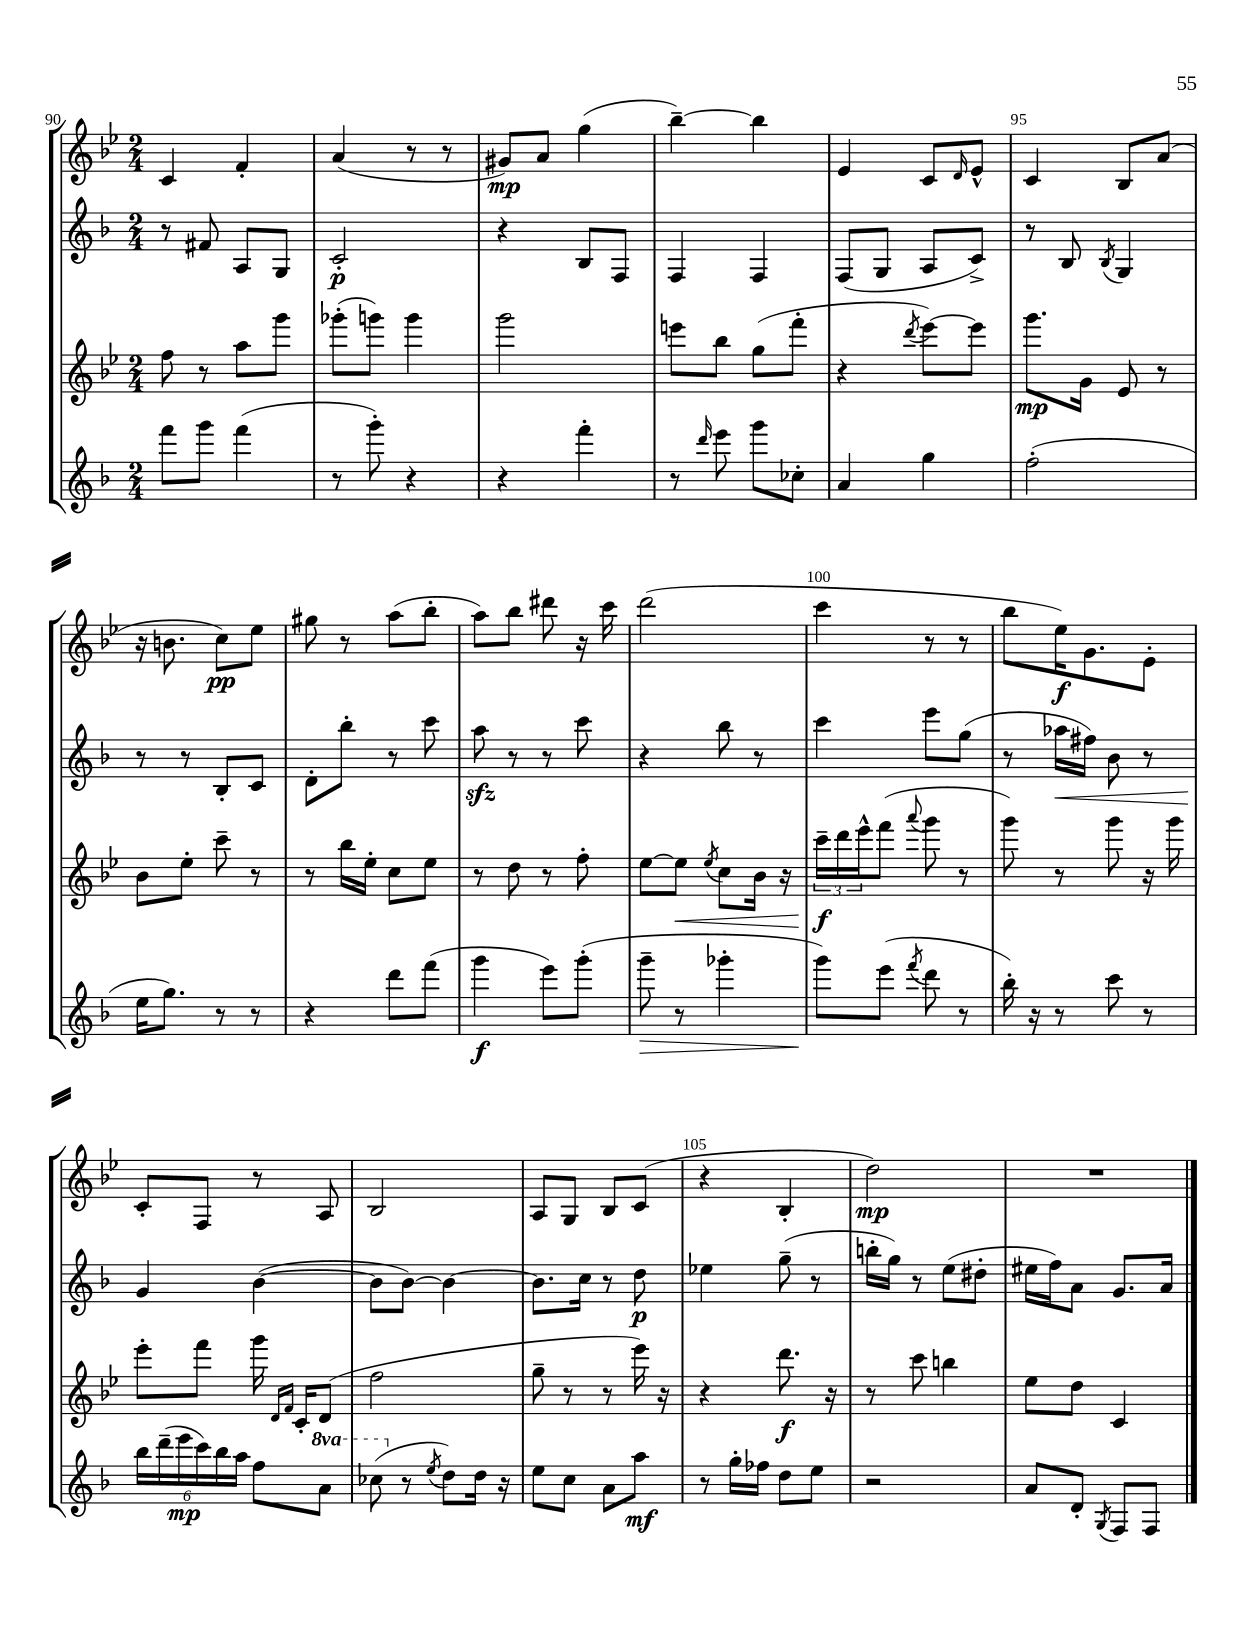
<<
\new StaffGroup <<
\new Staff = "s0" {
    \clef treble \key bes \major \numericTimeSignature \time 2/4
    c'4 f'4-. |
    a'4( r8 r8 |
    gis'8\mp) a'8 g''4( |
    bes''4~--) bes''4 |
    ees'4 c'8 \grace { d'16 } ees'8-^ |
    c'4 bes8 a'8( |
    r16 b'8. c''8\pp) ees''8 |
    gis''8 r8 a''8( bes''8-. |
    a''8) bes''8 dis'''8 r16 c'''16 |
    d'''2( |
    c'''4 r8 r8 |
    bes''8 ees''16\f) g'8. ees'8-. |
    c'8-. f8 r8 a8 |
    bes2 |
    a8 g8 bes8 c'8( |
    r4 bes4-. |
    d''2\mp) |
    R2 \bar "|." |
}
\new Staff = "s1" {
    \clef treble \key f \major \numericTimeSignature \time 2/4
    r8 fis'8 a8 g8 |
    c'2-.\p |
    r4 bes8 f8 |
    f4 f4 |
    f8( g8 a8 c'8->) |
    r8 bes8 \acciaccatura { bes8 } g4 |
    r8 r8 bes8-. c'8 |
    d'8-. bes''8-. r8 c'''8 |
    a''8\sfz r8 r8 c'''8 |
    r4 bes''8 r8 |
    c'''4 e'''8 g''8( |
    r8 aes''16\< fis''16) bes'8 r8 |
    g'4\! bes'4~( |
    bes'8 bes'8~) bes'4~ |
    bes'8. c''16 r8 d''8\p |
    ees''4 g''8--( r8 |
    b''16-. g''16) r8 e''8( dis''8-. |
    eis''16 f''16) a'8 g'8. a'16 \bar "|." |
}
\new Staff = "s2" {
    \clef treble \key bes \major \numericTimeSignature \time 2/4
    f''8 r8 a''8 g'''8 |
    ges'''8-.( g'''8) g'''4 |
    g'''2 |
    e'''8 bes''8 g''8( f'''8-. |
    r4 \acciaccatura { d'''8 } ees'''8~) ees'''8 |
    g'''8.\mp g'16 ees'8 r8 |
    bes'8 ees''8-. c'''8-- r8 |
    r8 bes''16 ees''16-. c''8 ees''8 |
    r8 d''8 r8 f''8-. |
    ees''8~ ees''8\< \acciaccatura { ees''8 } c''8 bes'16 r16 |
    \tuplet 3/2 { c'''16--\f\! d'''16 ees'''16-^ } f'''8( \appoggiatura { a'''8 } g'''8 r8 |
    g'''8) r8 g'''8 r16 g'''16 |
    ees'''8-. f'''8 g'''16 \grace { d'16 f'16 } c'16-. d'8( |
    f''2 |
    g''8-- r8 r8 ees'''16) r16 |
    r4 d'''8.\f r16 |
    r8 c'''8 b''4 |
    ees''8 d''8 c'4 \bar "|." |
}
\new Staff = "s3" {
    \clef treble \key f \major \numericTimeSignature \time 2/4 \set Staff.ottavationMarkups = #ottavation-simple-ordinals
    f'''8 g'''8 f'''4( |
    r8 g'''8-.) r4 |
    r4 f'''4-. |
    r8 \grace { d'''16 } e'''8 g'''8 ces''8-. |
    a'4 g''4 |
    f''2-.( |
    e''16 g''8.) r8 r8 |
    r4 d'''8 f'''8( |
    g'''4\f e'''8) g'''8-.( |
    g'''8--\> r8 ges'''4-. |
    g'''8\!) e'''8( \acciaccatura { f'''8 } d'''8 r8 |
    bes''16-.) r16 r8 c'''8 r8 |
    \tuplet 6/4 { bes''16 d'''16--( e'''16\mp c'''16) bes''16 a''16 } f''8 \ottava #1 a''8 |
    ces'''8( \ottava #0 r8 \acciaccatura { e''8 } d''8) d''16 r16 |
    e''8 c''8 a'8 a''8\mf |
    r8 g''16-. fes''16 d''8 e''8 |
    r2 |
    a'8 d'8-. \acciaccatura { g8 } f8 f8 \bar "|." |
}
>>
>>
\layout { \context { \Score currentBarNumber = #90 \override BarNumber.break-visibility = ##(#f #t #t) barNumberVisibility = #(every-nth-bar-number-visible 5) } }
